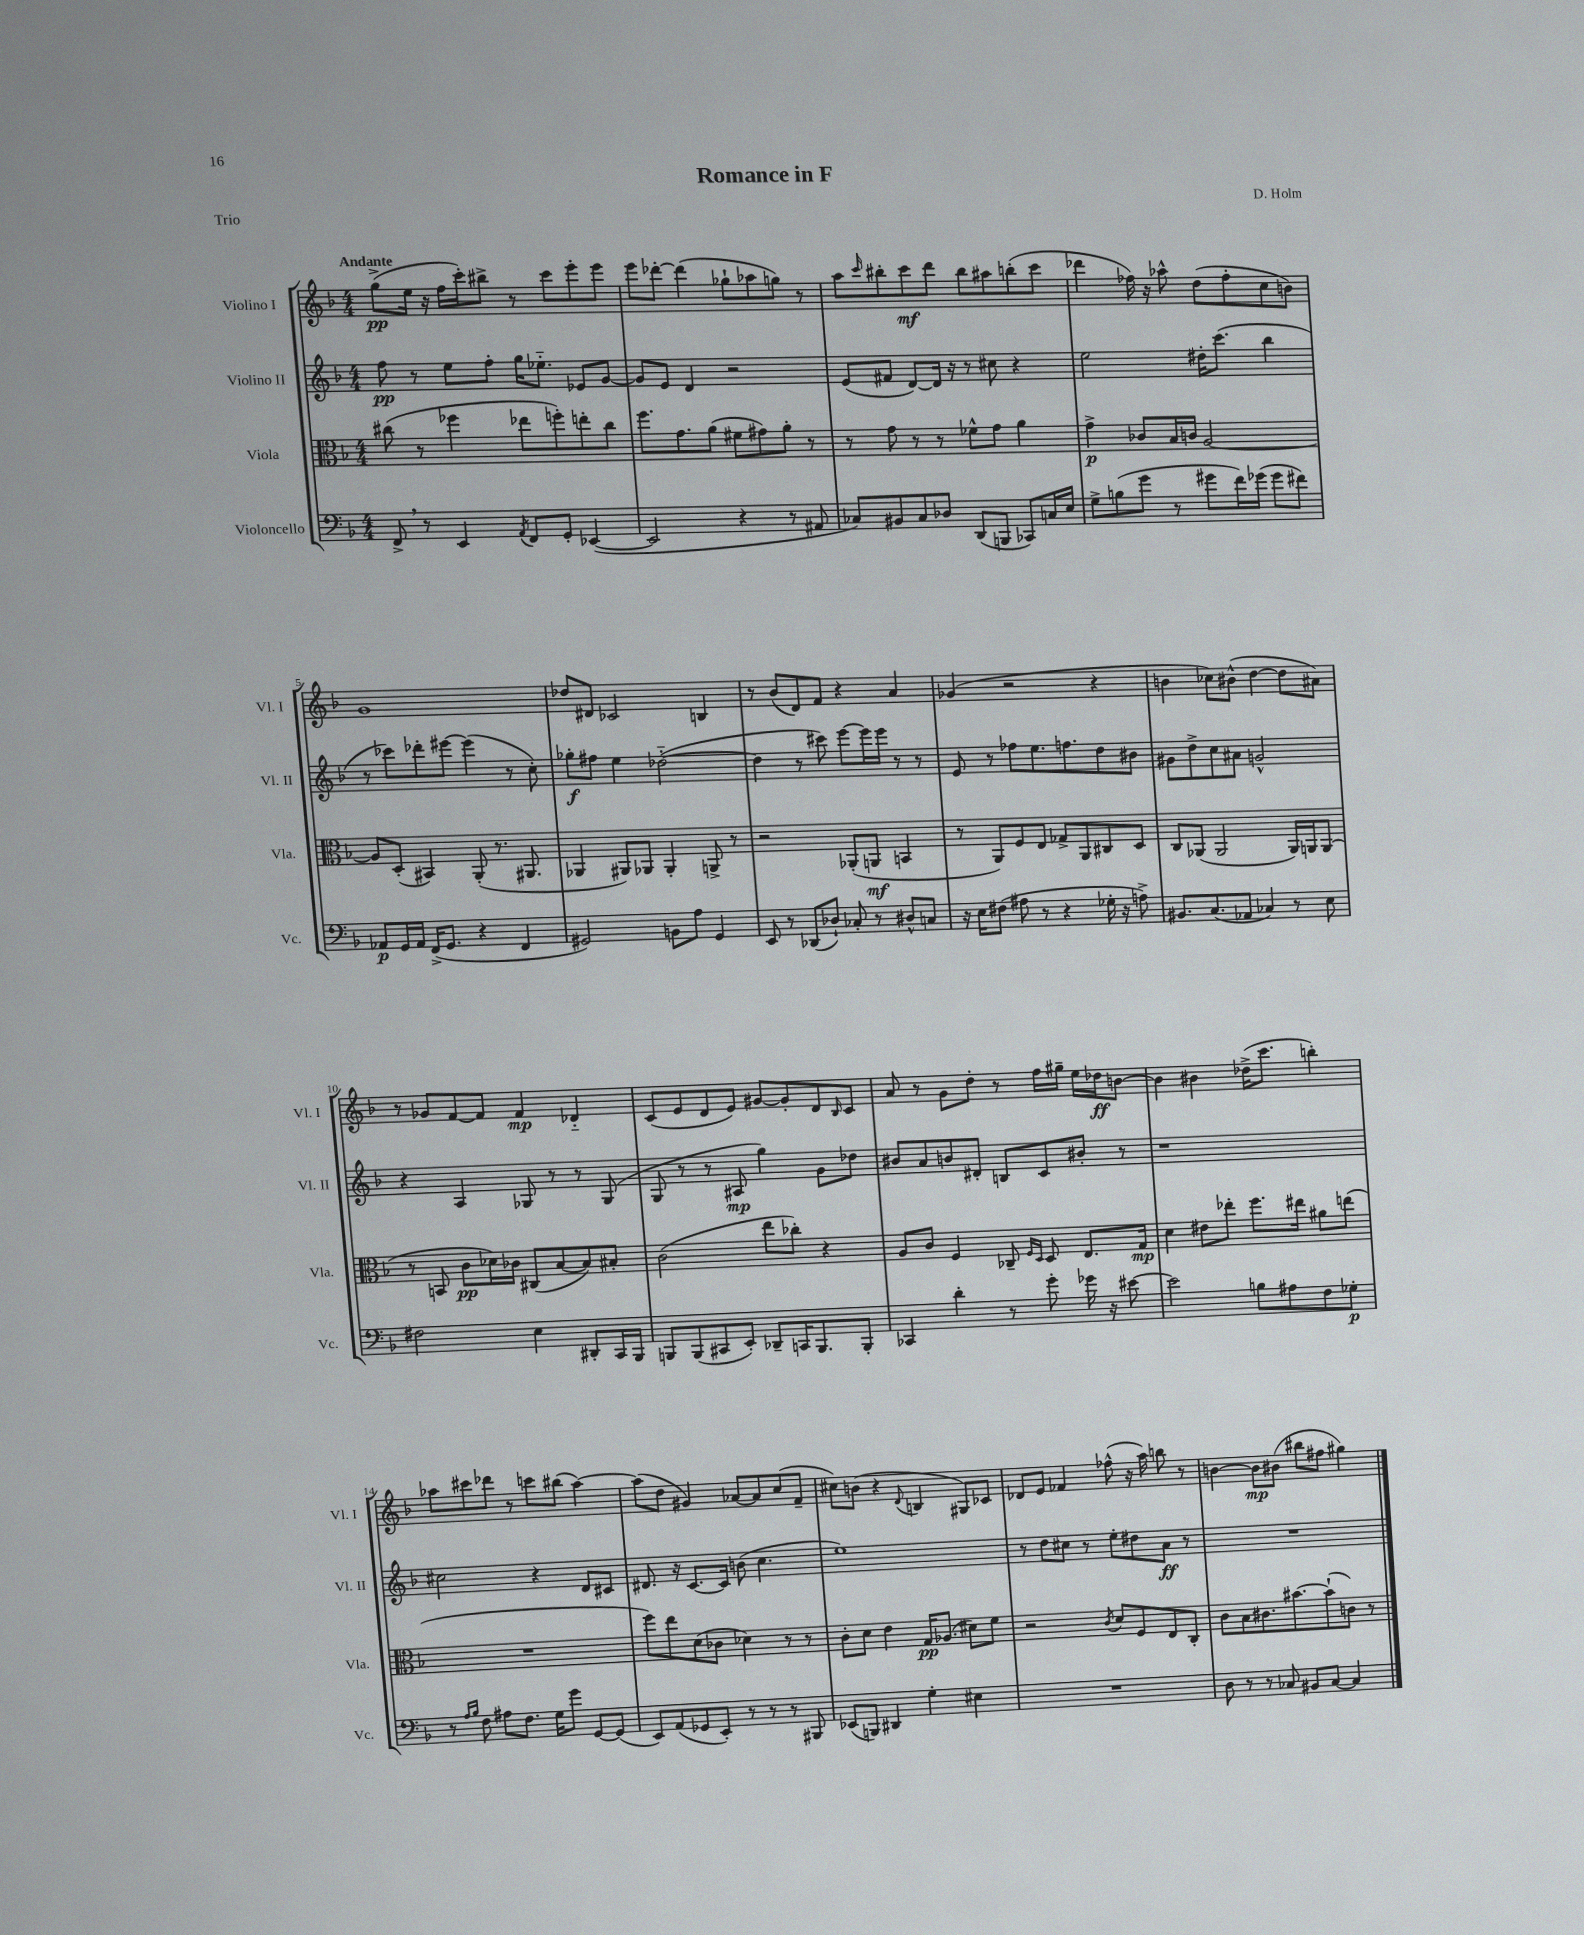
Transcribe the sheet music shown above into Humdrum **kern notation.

**kern	**kern	**kern	**kern
*staff4	*staff3	*staff2	*staff1
*clefF4	*clefC3	*clefG2	*clefG2
*k[b-]	*k[b-]	*k[b-]	*k[b-]
*M4/4	*M4/4	*M4/4	*M4/4
8FF^/	(8cc#\	8ff\	(8gg^\L
8r	8r	8r	16ee\Jk
.	.	.	16r
4EE/	4ff-\	8ee\L	16ff\LL
.	.	.	16ccc'\J)
.	.	8ff'\J	8bb#^\J
8qAA/	.	.	.
8FF/L	8ee-\L	16gg\LK	8r
.	.	8.ee-'~\J	.
8GG'/J	8ff'\)	.	8ccc\L
([4EE-/	8ee'\	8e-/L	8eee'\
.	8cc#\J	[8g/J	8eee\J
=	=	=	=
2EE-/]	8.ff\L	8g/]L	8eee\L
.	.	8e/J	[8ddd-'\J
.	8.g\	.	.
.	.	4d/	(4ddd-\]
.	(8a\J	.	.
4r	8f#\L	2r	8gg-`\L
.	8g#\)	.	8aa-\
8r	8a'\J	.	8gg\J)
8AA#/	8r	.	8r
=	=	=	=
8C-/L)	8r	(8e/L	8aa\L
.	.	.	16qqccc/
8BB#/	8g\	8f#/J	8bb#'\
8C-/	8r	[8d/L)	8ccc\
8D-/J	8r	16d/]Jk	8ddd\J
.	.	16r	.
(8DD/L	8f-^^\L	8r	8bb#\L
8BBB/J	8g\J	8cc#\	8aa#\
8CC-/L)	4a\	4r	(8bb'\
16C/L	.	.	8ccc\J
16E/JJ	.	.	.
=	=	=	=
8G^\L	4g^\	2ee\	4ddd-\
(8B\	.	.	.
8g\J	8c-/L	.	16ff-\)
.	.	.	16r
8r	16B-/L	.	8aa-^^\
.	16c/JJ	.	.
8g#\L	[2A/	16dd#'\LK	(8dd\L
.	.	(8.ccc\J	.
16f\L)	.	.	8ff-'\
(16g-\JJ	.	.	.
8g-\L	.	4bb-\	8cc\
8f#\J)	.	.	8b\J)
=	=	=	=
8AA-/L	8A/]L	8r	1g
16GG/L	(8D'/J	8ccc-\L)	.
16AA-/JJ	.	.	.
(16FF^/LK	4BB#/)	8ddd-'\	.
8.GG/J	.	.	.
.	.	[8eee#\J	.
4r	(8AA'/	(4eee#\]	.
.	8.r	.	.
4FF/	.	8r	.
.	8.AA#/	.	.
.	.	8cc'\)	.
=	=	=	=
2GG#/)	4AA-/	8gg-'\L	8dd-/L
.	.	8ff#\J	8d#/J
.	8AA#/L)	4ee\	2c-/
.	8AA-/J	.	.
8BB\L	4AA-'/	([2dd-'~\	.
8A\J	.	.	.
4GG#/	8AA^/	.	4B/
.	8r	.	.
=	=	=	=
8EE/	2r	4dd-\]	8r
8r	.	.	(8b-/L
(8DD-/L	.	8r	8d/)
8D-`/J)	.	8ccc#\)	8f/J
8C-'/	(8AA-'/L	[8eee\L	4r
8r	8AA/J	16eee\]L	.
.	.	16eee\JJ	.
8D#^^/L	4BB/	8r	4a/
8C/J	.	8r	.
=	=	=	=
16r	8r	8e/	(4g-/
16E\LK	.	.	.
(8F#\J	8AA/L)	8r	.
8A#\	8F/	8ff-\L	2r
8r	8E/J	8.ee\	.
4r	8G-^/L	.	.
.	.	8.ff\	.
.	8AA/	.	.
16G-'\	8C#/	8dd\	4r
16r	.	.	.
8A^\)	8D/J	8b#\J	.
=	=	=	=
8.BB#/L	8C/L	8g#\L	4b\
.	(8AA-/J	8dd^\	.
(8.C/	.	.	.
.	2AA-/	8cc\	8cc-\L)
8AA-/J	.	8a#\J	(8b#^^\J
4C-/)	.	2g^^/	[4dd\
8r	16AA-/LL)	.	8dd\]L
.	16AA/J	.	.
8E\	(8AA/J	.	8a#\J)
=	=	=	=
2F#\	8r	4r	8r
.	8BB/	.	8g-/L
.	8c\L	4A/	[8f/
.	16d-\L)	.	8f/]J
.	16c-\JJ	.	.
4E\	(8C#/L	8G-/	4f/
.	[8B-/	8r	.
8DD#'/L	8B-/])	8r	4d-'~/
16CC/L	8B#'/J	(8G-/	.
16BBB-/JJ	.	.	.
=	=	=	=
8BBB/L	(2c\	8G/	(8c/L
(8BBB/	.	8r	8e/
8CC#/	.	8r	8d/
8EE'/J)	.	8A#/	8e/J)
8DD-~/L	8ee\L	4gg\)	[8g#/L
16CC/K	8cc-'\J)	.	8g#'/]
8.BBB/	.	.	.
.	4r	8g\L	8d/
.	.	.	16qqB-/
8BBB'/J	.	8dd-\J	8c/J
=	=	=	=
4CC-/	8A/L	8b#/L	8a/
.	8c/J	8a/	8r
4d'\	4F/	8b/	8g\L
.	.	8d#'/J	8dd'\J
8r	8C-~/	8B/L	8r
.	16qqF/LL	.	.
.	16qqD/JJ	.	.
8g'\	8D/	8c/	16ff\LL
.	.	.	16gg#~\JJ
16g-\	8.E/L	8b#'/J	16ee\LL
16r	.	.	16dd-\J
[8e#\	.	8r	[8b\J
.	16G/Jk	.	.
=	=	=	=
2e#\]	4d\	1r	4b\]
.	8e#\L	.	4b#\
.	8ee-'\J	.	.
8B\L	8.ff\L	.	(16dd-^\LK
.	.	.	8.ccc\J
8A#\	.	.	.
.	16ee#\Jk	.	.
8F\	8a#\L	.	4bb'\)
8G-'\J	(8ee\J	.	.
=	=	=	=
8r	1r	2cc#\	8aa-\L
16qqA/LL	.	.	.
16qqB-/JJ	.	.	.
8F\	.	.	8ccc#\
8A#\L	.	.	8ddd-\J
8.F\J	.	.	8r
.	.	4r	8ccc\L
16G\LK	.	.	.
8g\J	.	.	(8bb#\J
[8GG/L	.	8d/L	[4aa-\)
(8GG/]J	.	8c#/J	.
=	=	=	=
8EE/L)	8ff\L)	8.d#/	(8aa-\]L
(8AA/	8ee\	.	8dd\J
.	.	16r	.
8GG-/	(8d\	[8.c/L	4g#/)
8EE'/J)	8c-\J	.	.
.	.	16c/]Jk	.
8r	4d-\)	(8b\	[8a-/L
8r	.	4.cc\	8a-/]
8r	8r	.	(8cc/
8BBB#/	8r	.	8f~/J
=	=	=	=
(8EE-/L	8c'\L	1ee)	8cc#\L)
8BBB/J)	8d\J	.	(8b\J
4DD#/	4e\	.	4r
.	.	.	8qqd/
4G'\	16G/LK	.	4B/
.	(8.A-/J	.	.
4E#\	8d#\L)	.	8G#/L)
.	8f\J	.	8c-/J
=	=	=	=
1r	2r	8r	8d-/L
.	.	8dd\L	8e/J
.	.	8cc#\J	4f-/
.	.	8r	.
.	8qc/	.	.
.	8d/L	8ee'\L	(8ff-^^\
.	8F/	8dd#\	16r
.	.	.	16aa\)
.	8E/	8a\J	8bb\
.	8C'/J	8r	8r
=	=	=	=
8D\	8c\L	1r	[4b\
8r	8B-\	.	.
8r	8.c#\	.	8b\]L
8C-/	.	.	(8b#\J
.	[8.b#\	.	.
8BB#/L	.	.	8bb#\L
[8C-/J	(8b#`\]	.	8ff#\J
4C-/]	8c\J)	.	4gg#\)
.	8r	.	.
==	==	==	==
*-	*-	*-	*-
